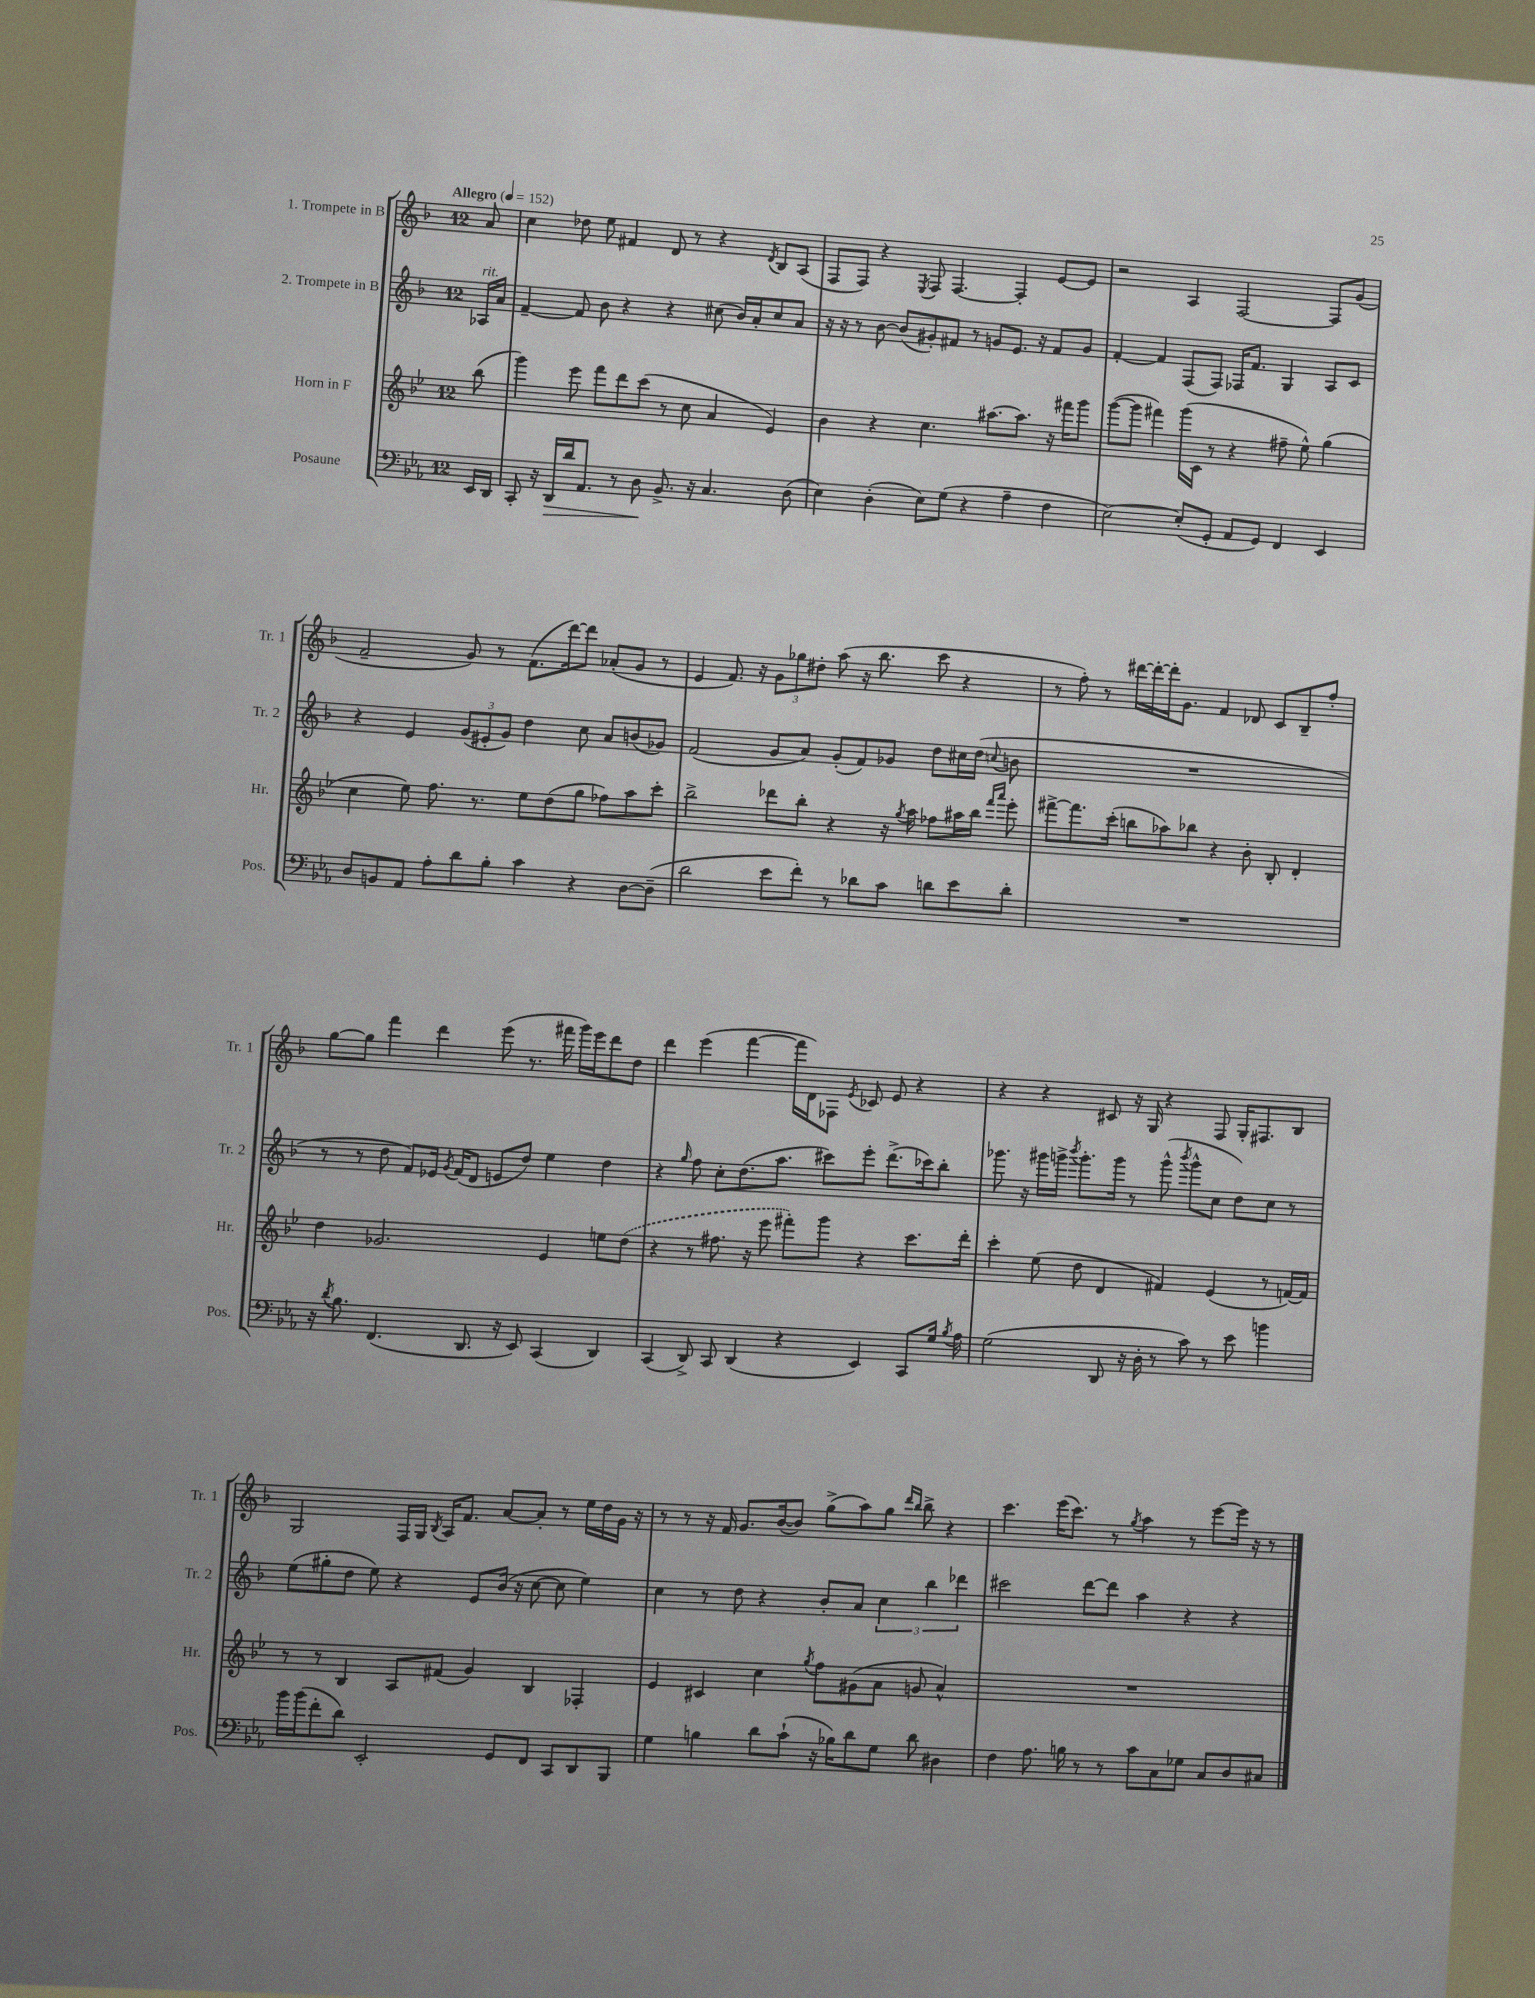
<<
\new StaffGroup <<
\new Staff = "s0" \with { instrumentName = "1. Trompete in B" shortInstrumentName = "Tr. 1" } {
    \clef treble \key f \major \once \override Staff.TimeSignature.style = #'single-digit \time 12/8 \partial 8 \tempo "Allegro" 4 = 152
    \autoBeamOff a'8 |
    c''4 des''8 e''8 fis'4 d'8 r8 r4 \acciaccatura { d'8 } bes8[ a8]( |
    f8[ f8]) r4 \acciaccatura { e8 } f8 f4.~ f4-. e'8[~ e'8] |
    r2 a4 f2~ f8[ g'8]( |
    f'2-- g'8) r8 f'8.[( d'''16~) d'''8] aes'8[-.( g'8] r8 |
    e'4 f'8.) r16 \tuplet 3/2 { g'8[ ges''8 dis''8]-. } a''8( r16 bes''8. c'''8 r4 |
    r8 f''8-.) r8 dis'''16[~ dis'''16~-. dis'''16-. g'8.] f'4 des'8 c'8[ bes8-- f''8]-. |
    g''8[~ g''8] f'''4 d'''4 e'''8( r8. fis'''16 g'''16[) e'''16 d'''8 d''8] |
    d'''4 e'''4( f'''4~ f'''16[ d'16) fes8] \acciaccatura { e'8 } ces'8 e'8 r4 |
    r4 r4 cis'8 r16 g16 r4 f8 g16[-. fis8. bes8] |
    g2 f16[ g16] \acciaccatura { bes8 } a16[ f'8.] a'8[~ a'8]-. r8 e''16[ d''16 g'16] r16 |
    r8 r8 r16 f'16 g'8.[ bes'16~( bes'8]) g''8[->( a''8) g''8] \grace { d'''16[ bes''16] } bes''8-> r4 |
    c'''4. e'''16[( c'''8.]) r8 \acciaccatura { g''8 } a''4 r8 e'''8[~ e'''16] r16 r8 \bar "|." |
}
\new Staff = "s1" \with { instrumentName = "2. Trompete in B" shortInstrumentName = "Tr. 2" } {
    \clef treble \key f \major \once \override Staff.TimeSignature.style = #'single-digit \time 12/8 \partial 8
    \autoBeamOff aes16[^\markup { \italic "rit." } a'16] |
    f'4~-- f'8 bes'8 r4 r4 cis''8( bes'16[) a'16-. cis''8 a'8] |
    r16 r16 r8 bes'8~ bes'8[( gis'8-.) fis'8] r8 g'8[ e'8.] r16 fis'8[ g'8] |
    f'4~-. f'4 f8[( f8]) fes16[ f'8.] g4 a8[ c'8] |
    r4 e'4 \tuplet 3/2 { g'8[( eis'8-. g'8]) } d''4 c''8 a'8[ b'8( ges'8]) |
    f'2( g'8[ a'8]) g'8[-.( f'8) ges'8] d''8[ cis''16 d''16]( \appoggiatura { c''8 } b'8 |
    R1. |
    r8 r8 d''8 f'8[) ees'16] \acciaccatura { g'8 } f'16[( d'8] e'8[ d''8]) e''4 d''4 |
    r4 \grace { g''16 } f''8 c''8[-. d''8.( a''8.] cis'''8[) e'''8]-. d'''8.[->( ces'''16) bes''8]-. |
    ges'''8. r16 gis'''16[ g'''16]-> \acciaccatura { bes'''8 } g'''8.[-. g'''16] r8 g'''8-^( \acciaccatura { bes'''8 } g'''8[-^ c''8] d''8[) c''8] r8 |
    e''8[( gis''8-. d''8] e''8) r4 e'8[ bes'16]( r16 c''8~ c''8 e''4) |
    c''4 r8 d''8 r4 bes'8[-. a'8] \tuplet 3/2 { c''4 bes''4 des'''4 } |
    cis'''2 d'''8[~ d'''8] a''4 r4 r4 \bar "|." |
}
\new Staff = "s2" \with { instrumentName = "Horn in F" shortInstrumentName = "Hr." } {
    \clef treble \key bes \major \once \override Staff.TimeSignature.style = #'single-digit \time 12/8 \partial 8
    \autoBeamOff bes''8( |
    g'''4) ees'''8 f'''8[ d'''8 c'''8]( r8 c''8 a'4 ees'4) |
    bes'4 r4 c''4. ais''8.[~ ais''8.] r16 fis'''16[ g'''8] |
    g'''8[~( g'''8] fis'''4) g'''16[( c'16] r8 r4 fis''8-- ees''8-^) g''4( |
    c''4 ees''8) f''8. r8. ees''8[ d''8( g''8] fes''8[) a''8 c'''8]-. |
    bes''2-> des'''8[ bes''8]-. r4 r16 \acciaccatura { g''8 } a''16 fes''8[ ais''16 bes''16] \grace { f'''16[ a'''16] } ees'''8-. |
    fis'''8[~-> fis'''8. c'''16]-.( b''8[ aes''8) bes''8] r4 bes'8-. bes8-. d'4-. |
    d''4 ges'2. ees'4 e''8[ \once \slurDashed d''8]( |
    r4 r8 fis''8. r16 ees'''8 fis'''8[-.) g'''8] r4 c'''8.[ d'''16]-. |
    c'''4-. ees''8( d''8 d'4 fis'4) ees'4( r8 f'16[~) f'16] |
    r8 r8 bes4 a8[ fis'8]( g'4) bes4 fes4-. |
    ees'4 cis'4 c''4 \acciaccatura { g''8 } f''8[ gis'8( a'8] g'8 a'4-^) |
    R1. \bar "|." |
}
\new Staff = "s3" \with { instrumentName = "Posaune" shortInstrumentName = "Pos." } {
    \clef bass \key ees \major \once \override Staff.TimeSignature.style = #'single-digit \time 12/8 \partial 8
    \autoBeamOff ees,16[ d,16] |
    c,8-. r16 d,16[\> d'16 aes,8.] r8 d8\! bes,8.-> r16 c4. d8( |
    ees4) d4-.( ees8[) g8]( r4 aes4-- f4 |
    ees2~) ees8[-.( g,8]-. aes,8[ g,8]) f,4 ees,4 |
    d8[ b,8 aes,8] aes8[-. d'8 bes8]-. c'4 r4 d8[~ d8]--( |
    d'2 ees'8[ f'8]-.) r8 des'8[ c'8] d'8[ ees'8 d'8]-. |
    R1. |
    r16 \acciaccatura { d'8 } bes8. f,4.( d,8. r16 ees,8) c,4( d,4) |
    c,4( d,8->) c,8 d,4( r4 ees,4) c,8[ g16] \acciaccatura { bes8 } aes16 |
    g2( d,8 r16 d16-. r8 c'8) r8 ees'8 b'4 |
    bes'16[ bes'16( f'8-. d'8]) ees,2-. g,8[ f,8] c,8[ d,8 bes,,8] |
    g4 b4 d'8[ c'8]-!( r16 bes16[) d'8 g8] d'8 dis4 |
    f4 aes8. b16 r8 r8 c'8[ c8 ges8] c8[ d8 cis8] \bar "|." |
}
>>
>>
\layout { \context { \Score \remove "Bar_number_engraver" } }
